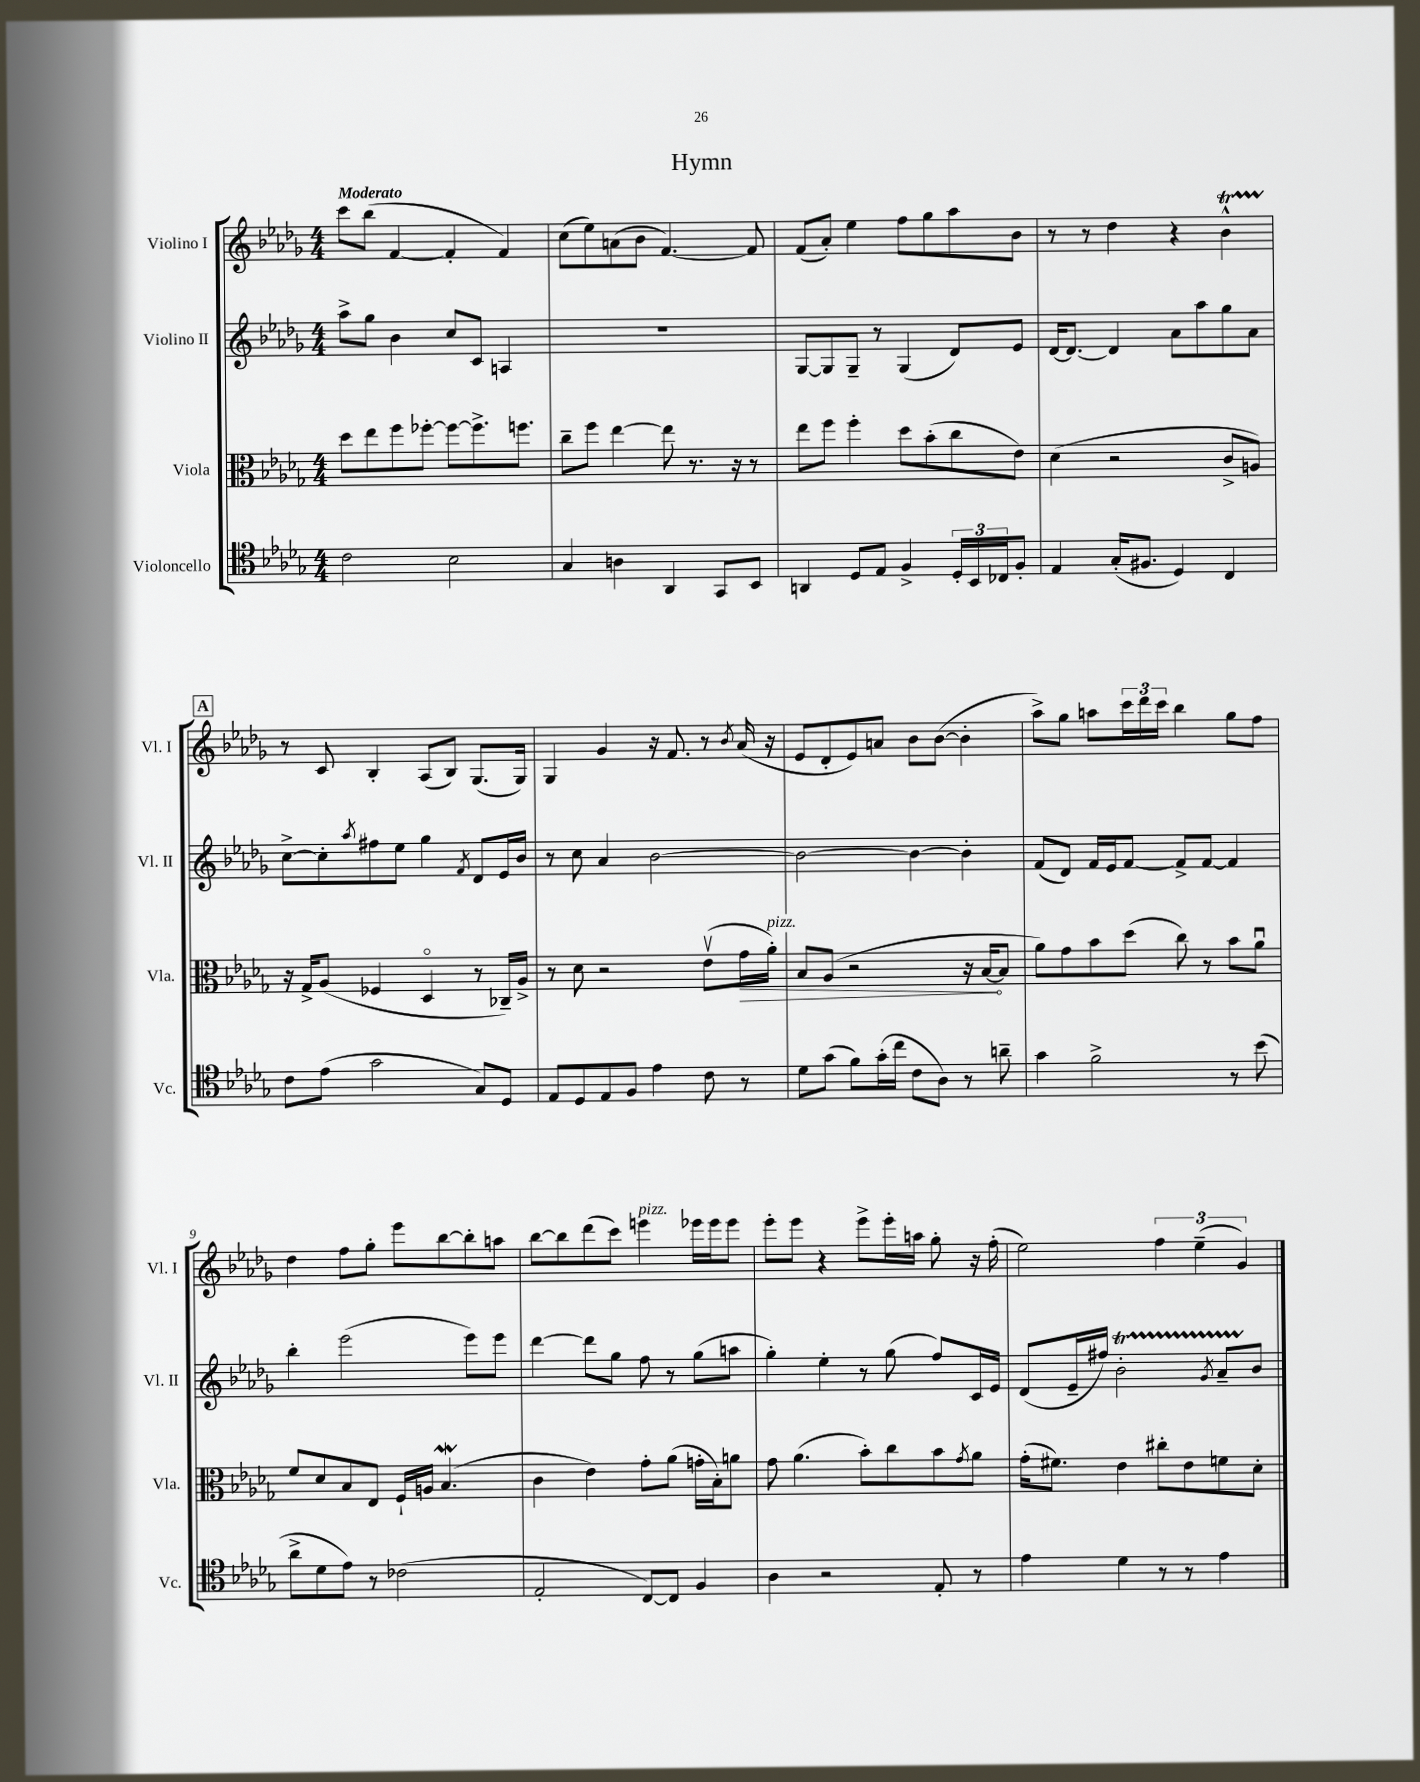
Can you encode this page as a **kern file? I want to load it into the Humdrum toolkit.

**kern	**kern	**kern	**kern
*staff4	*staff3	*staff2	*staff1
*clefC4	*clefC3	*clefG2	*clefG2
*k[b-e-a-d-g-]	*k[b-e-a-d-g-]	*k[b-e-a-d-g-]	*k[b-e-a-d-g-]
*M4/4	*M4/4	*M4/4	*M4/4
2c	8dd-	8aa-^	8ccc
.	8ee-	8gg-	(8bb-
.	8ff	4b-	[4f
.	[8ff-'	.	.
2B-	8ff-_	8cc	4f']
.	8.ff-^]	8c	.
.	.	4A	4f)
.	8.ff	.	.
=	=	=	=
4G-	8cc~	1r	(8cc
.	8ff	.	8ee-)
4A	[4ee-	.	(8a
.	.	.	8b-
4AA-	8ee-]	.	[4.f)
.	8.r	.	.
8GG-	.	.	.
.	16r	.	.
8BB-	8r	.	8f]
=	=	=	=
4AA	8ee-	[8G-	(8f
.	8ff	8G-]	8a-')
8D-	4ff'	8G-~	4ee-
8E-	.	8r	.
4F^	8dd-	(4G-	8ff
.	(8b-'	.	8gg-
24D-'	8cc	8d-)	8aa-
24BB-	.	.	.
24C-	.	.	.
8F'	8e-)	8e-	8b-
=	=	=	=
4E-	(4d-	[16d-	8r
.	.	8.d-_	.
.	.	.	8r
(16G-'	2r	4d-]	4dd-
8.F#	.	.	.
4D-)	.	8a-	4r
.	.	8aa-	.
4C	8c^	8gg-	4b-^^
.	8A)	8a-	.
=	=	=	=
8c	16r	[8cc^	8r
.	16G-^	.	.
(8e-	(8A-	8cc']	8c
.	.	8qaa-	.
2g-	4F-	8ff#	4B-'
.	.	8ee-	.
.	4D-o	4gg-	(8A-
.	.	.	8B-)
.	.	8qf	.
8G-)	8r	8d-	(8.G-
8D-	16C-~)	16e-	.
.	16A-^	16b-	16G-)
=	=	=	=
8E-	8r	8r	4G-
8D-	8d-	8cc	.
8E-	2r	4a-	4g-
8F	.	.	.
4e-	.	[2b-	16r
.	.	.	8.f
8c	(8e-v	.	8r
.	.	.	8qb-
8r	16g-	.	(16a-
.	16a-')	.	16r
=	=	=	=
8d-	8B-	2b-_	8e-
(8g-	(8A-	.	8d-'
8f)	2r	.	8e-)
(16g-'	.	.	8a
16cc	.	.	.
8c	.	4b-_	8b-
8A-)	.	.	([8b-
8r	16r	4b-']	4b-']
.	[16B-	.	.
8a~	8B-]	.	.
=	=	=	=
4g-	8a-)	(8f	8aa-^)
.	8g-	8d-)	8gg-
2f^	8b-	16f	8aa
.	.	16e-	.
.	(8dd-	[8f	24ccc
.	.	.	24ddd-
.	.	.	24ccc
.	8cc)	8f^]	4bb-
.	8r	[8f	.
8r	8b-	4f]	8gg-
(8b-	8a-u	.	8ff
=	=	=	=
8a-^	8f	4bb-'	4dd-
8d-	8d-	.	.
8e-)	8B-	(2eee-	8ff
8r	8E-	.	8gg-'
(2c-	16F`	.	8eee-
.	16A	.	.
.	(4.B-	.	[8bb-
.	.	8eee-)	8bb-']
.	.	8eee-	8aa
=	=	=	=
2E-'	4c	[4ddd-	[8bb-
.	.	.	8bb-]
.	4e-)	8ddd-]	(8ddd-
.	.	8gg-	8ccc)
[8C)	8g-'	8ff	4eee
8C]	(8a-	8r	.
4F	16g'	(8gg-	16eee-
.	16B-')	.	16eee-
.	8a	8aa	8eee-
=	=	=	=
4A-	8g-	4gg-')	8eee-'
.	(4.a-	.	8eee-
2r	.	4ee-'	4r
.	8b-')	8r	8eee-^
.	8cc	(8gg-	16eee-'
.	.	.	16aa
8E-'	8b-	8ff)	8gg-'
.	8qg-	.	.
8r	8a-	16c	16r
.	.	16e-	(16ff'
=	=	=	=
4e-	(16g-'	(8d-	2ee-)
.	8.f#)	.	.
.	.	16e-~	.
.	.	16ff#)	.
4d-	4e-	2b-'	.
8r	8cc#'	.	6ff
8r	8e-	.	.
.	.	.	(6ee-~
.	.	8qg-	.
4e-	8f	8a-~	.
.	.	.	6g-)
.	8d-'	8b-	.
==	==	==	==
*-	*-	*-	*-
